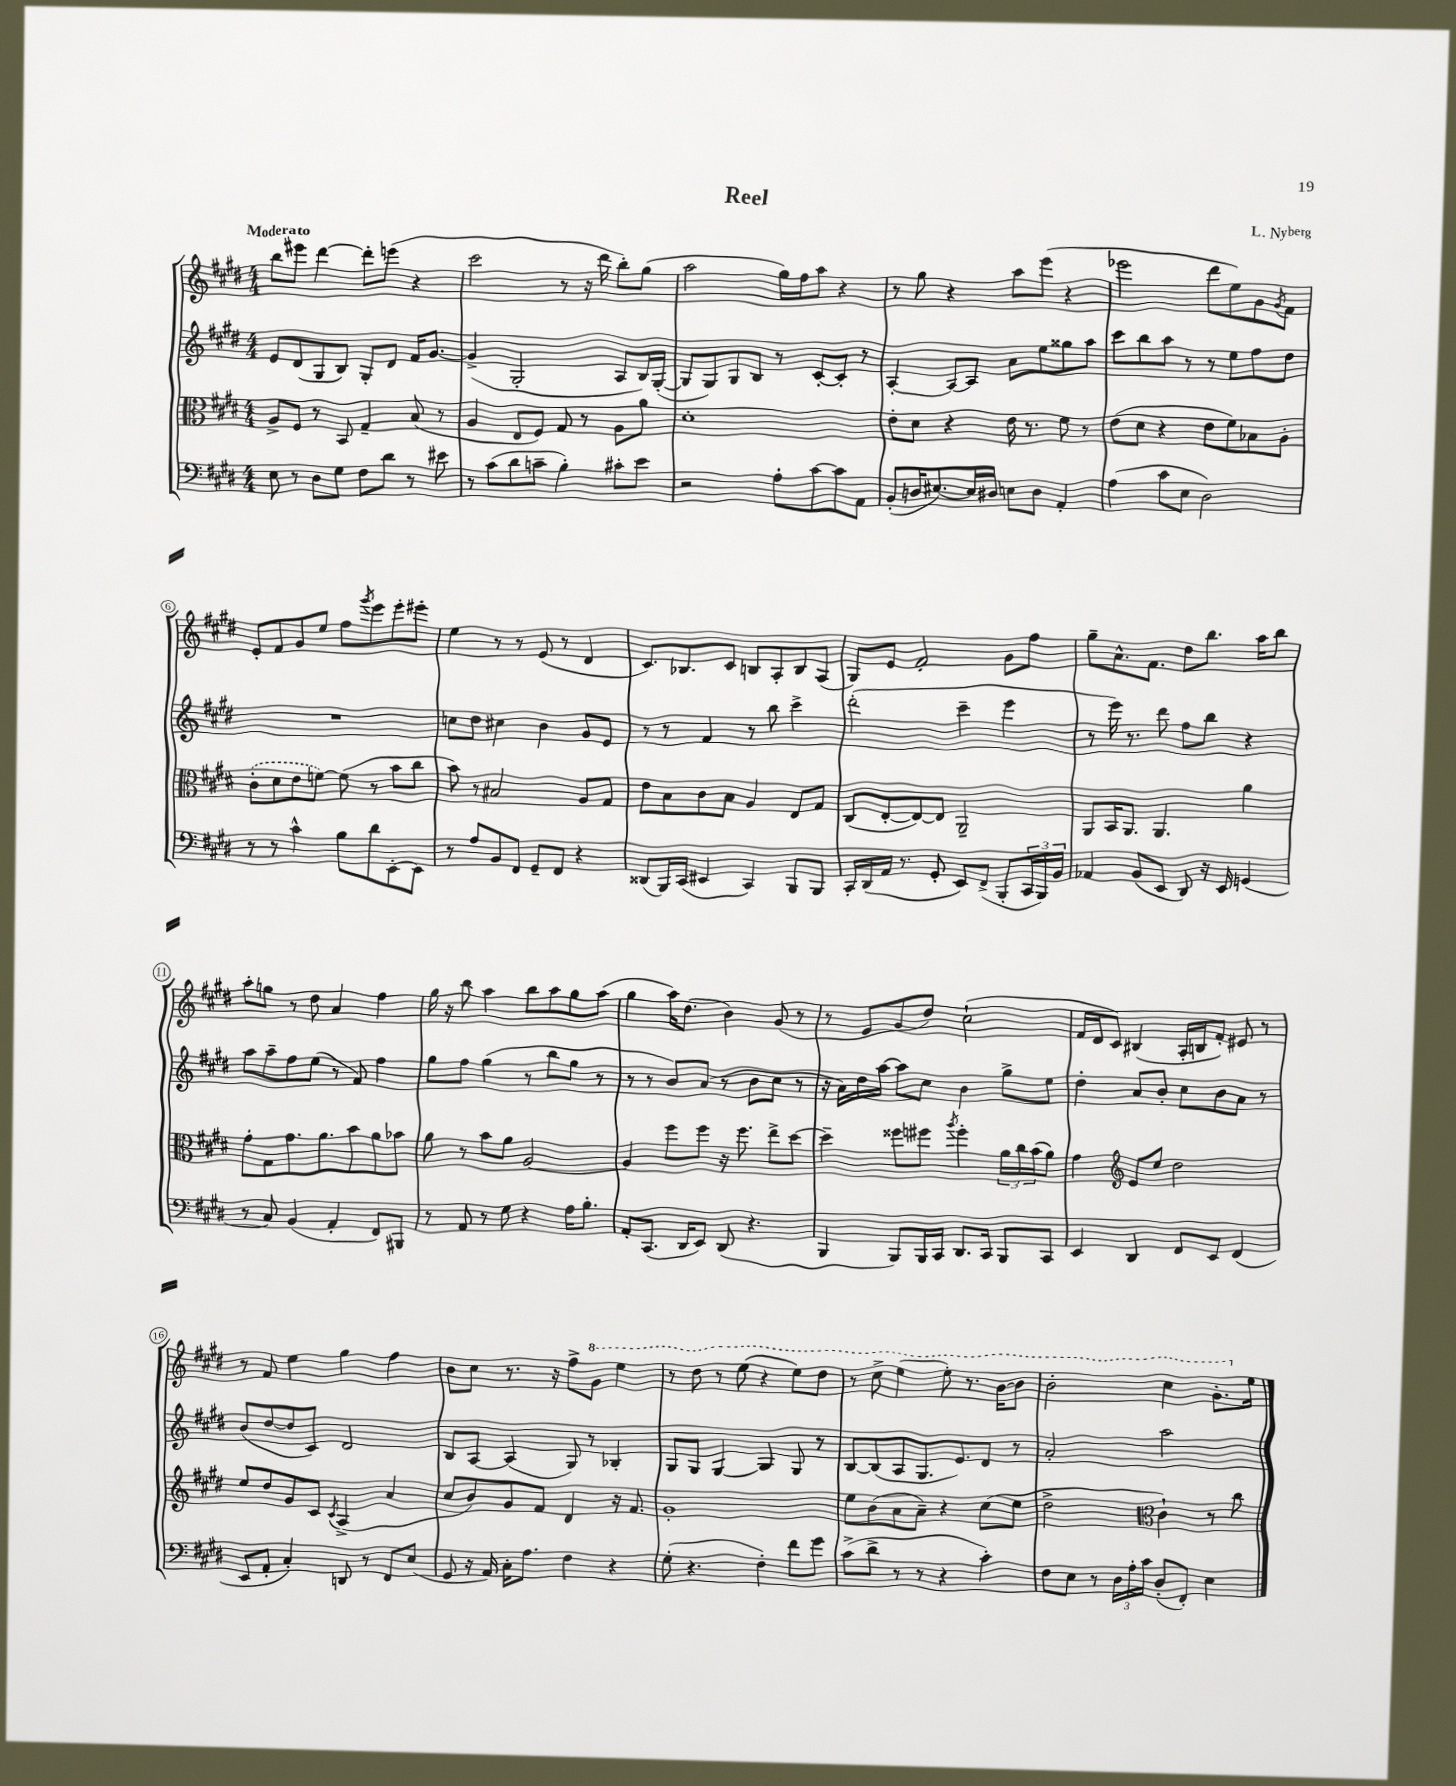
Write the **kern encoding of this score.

**kern	**kern	**kern	**kern
*staff4	*staff3	*staff2	*staff1
*clefF4	*clefC3	*clefG2	*clefG2
*k[f#c#g#d#]	*k[f#c#g#d#]	*k[f#c#g#d#]	*k[f#c#g#d#]
*M4/4	*M4/4	*M4/4	*M4/4
8E	8A^	8e	8bb
8r	8F#	(8d#	8eee#
8D#	8r	8G#	[4ddd#
8G#	8BB	8B)	.
8F#	4G#~	8G#'	8ddd#']
8d#	.	8d#	(8eee
8r	(8B	16f#	4r
.	.	[8.g#	.
8e#	8r	.	.
=	=	=	=
8r	4A	(4g#^]	2ccc#
(8c#	.	.	.
8d#	8E	2G#'	.
8c~	8F#)	.	.
4B')	8G#	.	8r
.	8r	.	16r
.	.	.	16ddd#
8c#'	8A	8A	8bb')
8e	8a	16B)	(8gg#
.	.	([16G#'	.
=	=	=	=
2r	1d#'	8G#]	2aa
.	.	8G#)	.
.	.	8G#	.
.	.	8B	.
8A'	.	8r	16gg#)
.	.	.	16ff#
[8c#	.	[8c#'	8aa
8c#]	.	8c#']	4r
8AA	.	8r	.
=	=	=	=
(8BB'	8e'	[4A'	8r
16D	8d#	.	8gg#
[8.E#)	.	.	.
.	4r	8A_	4r
16E#]	.	8A]	.
16D#	.	.	.
8E	16e	8a	8aa
.	8.r	.	.
8D#	.	8ee	(8eee
4AA'	8f#	8gg##	4r
.	8r	8aa	.
=	=	=	=
(4A	(8e	8ccc#	2eee-
.	8d#	8bb	.
8c#	4r	8aa	.
8E	.	8r	.
2D#)	8e	8r	8ddd#
.	8f#)	8ee	8ee)
.	8B-	8ff#	8g#
.	.	.	8qg#
.	8A'	8dd#	8f#
=	=	=	=
8r	(8c#'	1r	8e'
8r	8d#	.	8f#
4c#^^	8e	.	8g#
.	[8f)	.	8ee
8B	(8f]	.	8ff#
.	.	.	8qggg#
8d#	8r	.	8eee
[8EE'	8b	.	8eee'
8EE]	8cc#	.	8eee#'
=	=	=	=
8r	8b)	8cc	4ee
8A	8r	8dd#	.
8BB	2B#	4cc#	8r
8FF#	.	.	8r
8GG#~	.	4b	(8e
8FF#	.	.	8r
4r	8A	8g#	4d#
.	8G#	8e	.
=	=	=	=
(8DD##	8e	8r	8.c#)
16BBB)	8B	8r	.
(16CC#	.	.	8.B-
4EE#	8c#	4f#	.
.	8B	.	8c#
4CC#)	4A	8r	8B
.	.	8bb	8A'
8BBB	8E	4ccc#^	8B
8BBB	8G#	.	(8A
=	=	=	=
16CC#'	(8C#	(2ddd#'	8G#)
(16DD#	.	.	.
16AA	[8E'	.	8e
8.r	.	.	.
.	8E_)	.	2f#'
8GG#'	8E]	.	.
8EE)	2AA~	4ccc#~	.
(8FF#^	.	.	.
8BBB'	.	4eee	8g#
24CC#	.	.	8ff#
24BBB)	.	.	.
24BB	.	.	.
=	=	=	=
4AA-	8AA	8r	8gg#~
.	16BB	16eee)	8.a^^
.	8.AA	8.r	.
(8BB	.	.	.
.	.	.	8.f#
8EE	4.AA	8ddd#	.
8DD#)	.	8ff#	8dd#
16r	.	8bb	8.bb
16EE	.	.	.
(4GG	4a	4r	.
.	.	.	16aa
.	.	.	8bb
=	=	=	=
8r	8g#'	8aa	8aa'
8C#)	8G#	8aa~	8gg
(4BB	8.g#	8ff#	8r
.	.	(8ee	8dd#
.	8.a	.	.
4AA'	.	8r	4a
.	8b	8f#)	.
8FF#)	8a	4ff#	4ff#
8BBB#	8b-	.	.
=	=	=	=
8r	8a	8gg#	16gg#
.	.	.	16r
8AA	8r	8ff#	8bb
8r	8b	(4gg#	4aa
8G#	8a	.	.
4r	[2A	8r	8bb
.	.	8bb	8aa
16A	.	8gg#	8gg#
8.B'	.	.	.
.	.	8r	(8aa
=	=	=	=
8AA'	4A]	8r	4gg#
(8.CC#	.	8r	.
.	8ff#	8b)	16aa)
16DD#	.	.	(8.dd#
8EE)	8ff#	(8a	.
(8DD#	16r	8r	4b)
.	8.ff#	.	.
4.r	.	8b	.
.	8ee^	8cc#	(8g#
.	[8dd#	8r	8r
=	=	=	=
4BBB	4dd#~]	16r	8r
.	.	16a)	.
.	.	16dd#	8e
.	.	[16aa	.
8BBB)	8ff##	8aa]	8g#
16BBB	8ff#	8cc#	8dd#)
16CC#	.	.	.
.	8qaa	.	.
8.DD#	4ff#'	4b	(2cc#`
16CC#	.	.	.
8BBB	24a	8gg#^	.
.	24cc#	.	.
.	(24b	.	.
8CC#	8a)	8ee	.
=	=	=	=
4EE	4g#	4dd#'	16f#
.	.	.	16d#
.	.	.	8c#)
*	*clefG2	*	*
4DD#	8e	8a	(4B#
.	8ee	8b'	.
8FF#	2dd#	8cc#	16A'
.	.	.	16B
8EE	.	8b	8f#')
(4FF#	.	8a	8e#
.	.	8r	8r
=	=	=	=
8EE	8ee	(8b	8r
8AA'	8dd#	[8dd#	8f#
4C#')	8g#	8dd#]	4ee
.	8c#	8c#)	.
.	8qc#	.	.
8DD	(4A^	2d#	4gg#
8r	.	.	.
8FF#	4a	.	4ff#
(8E	.	.	.
=	=	=	=
8GG#	8cc#	8B	8b
16r	8b)	[8A	8cc#
16AA)	.	.	.
16C#'	8g#	(4A]	8.r
8.A	.	.	.
.	8f#	.	.
.	.	.	16r
4F#	4d#	8G#)	8ff#^
.	.	8r	8gg#
4r	16r	4B-'	4eee
.	8.f#	.	.
=	=	=	=
(8G#'	1g#'	8G#	8r
4.r	.	8G#	8ddd#
.	.	[4G#	8r
.	.	.	(8eee
4F#')	.	4G#]	4r
8f#	.	8G#	8eee)
8g#	.	8r	8ddd#
=	=	=	=
(8c#^	8ee	[8B	8r
8d#^	(8b	(8B]	8ccc#^
8r	8a	8A	(4eee
8r	8a~)	8.G#	.
4r	4r	.	8eee')
.	.	8.e)	.
.	.	.	8.r
4c#')	(8cc#	8d#	.
.	.	.	[16bb
.	8ee	8r	8bb]
=	=	=	=
8F#	2dd#^	2a'	2bb'
8E	.	.	.
8r	.	.	.
24D#	.	.	.
24A'	.	.	.
24c#	.	.	.
*	*clefC3	*	*
(8D#'	4c#`)	2aa	4ccc#
8FF#')	.	.	.
4E	8r	.	8.gg#'
.	8cc#	.	.
.	.	.	16ee
==	==	==	==
*-	*-	*-	*-
